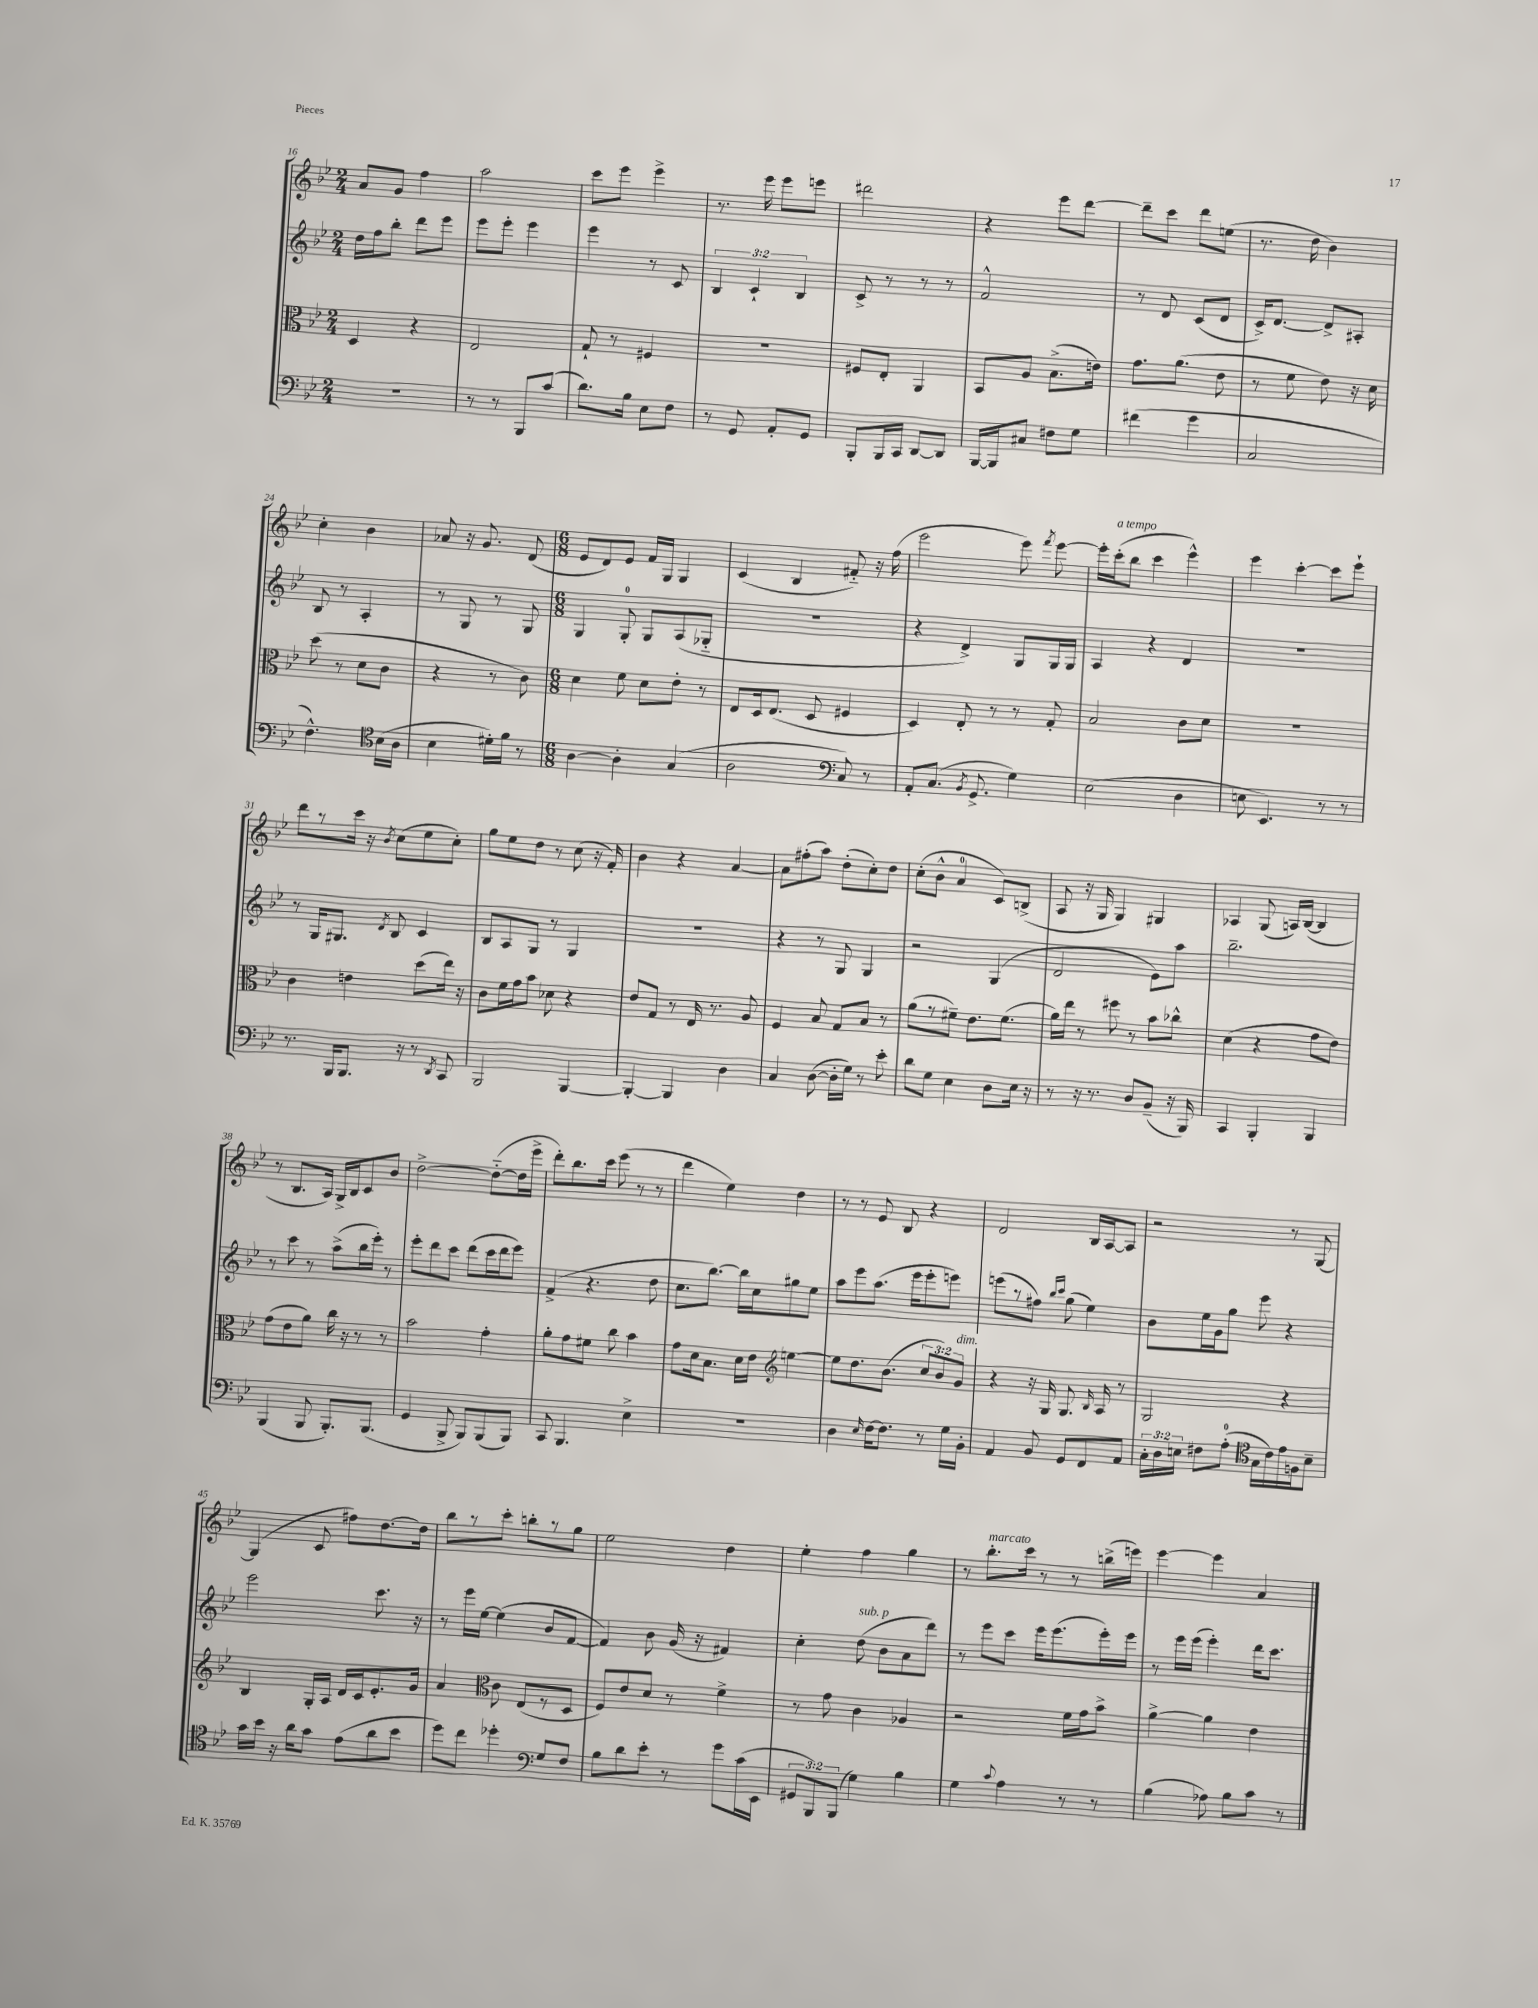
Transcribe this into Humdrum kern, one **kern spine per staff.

**kern	**kern	**kern	**kern
*staff4	*staff3	*staff2	*staff1
*clefF4	*clefC3	*clefG2	*clefG2
*k[b-e-]	*k[b-e-]	*k[b-e-]	*k[b-e-]
*M2/4	*M2/4	*M2/4	*M2/4
2r	4D	16dd	8a
.	.	16ff	.
.	.	8bb-'	8g
.	4r	8ddd	4ff
.	.	8eee-	.
=	=	=	=
8r	2E-	8eee-	2aa
8r	.	8eee-'	.
8BBB-	.	4eee-	.
(8c	.	.	.
=	=	=	=
8.d)	8G`	4eee-	8ccc
.	8r	.	8eee-
16B-	.	.	.
8E-	4F#	8r	4eee-^
8F	.	8c	.
=	=	=	=
8r	2r	6B-	8.r
8GG	.	.	.
.	.	6c`	.
.	.	.	16eee-
8AA'	.	.	8eee-
.	.	6B-	.
8GG	.	.	8eee
=	=	=	=
8BBB-'	8F#	8c^	2ddd#
16BBB-	8E-'	8r	.
16CC	.	.	.
[8DD	4AA	8r	.
8DD]	.	8r	.
=	=	=	=
[16BBB-	8BB-	2f^^	4r
16BBB-]	.	.	.
8C#	8A	.	.
8F#	(8.B-^	.	8eee-
8G	.	.	[8ddd
.	16e)	.	.
=	=	=	=
(4f#	8.g	8r	8ddd~]
.	.	8d	8ccc
.	(8.a	.	.
4g	.	(8c	8ddd
.	8e-	8d	(8ee
=	=	=	=
2C	8r	16c^)	8.r
.	.	[8.d	.
.	8f	.	.
.	.	.	16dd
.	8e-)	8d^]	4b-)
.	16r	8A#'	.
.	16d	.	.
=	=	=	=
4.F^^)	(8dd	8B-	4cc'
.	8r	8r	.
.	8d	4A'	4b-
*clefC4	*	*	*
(16B-	8c	.	.
16A	.	.	.
=	=	=	=
4B-	4r	8r	8a-
.	.	8G	16r
.	.	.	8.g
16d#')	8r	8r	.
16f	.	.	.
8r	8c)	8G	(8d
=	=	=	=
*M6/8	*M6/8	*M6/8	*M6/8
[4A	4d	4G	8e-
.	.	.	8d)
4A']	8f	8G'	8e-
.	8d	8G	16f
.	.	.	16G
(4G	8e-'	(8A	4G
.	8r	8G-'~	.
=	=	=	=
2A	8E-	2.r	(4c
.	16D	.	.
.	(8.E-	.	.
.	.	.	4B-
.	8D	.	.
8C)	4F#	.	8f#'~)
8r	.	.	16r
.	.	.	(16ff
=	=	=	=
*clefF4	*	*	*
8AA'	4D)	4r	2eee-
(8.C	.	.	.
.	8E-'	4d^)	.
8qBB-	.	.	.
8.GG^	.	.	.
.	8r	.	.
4G)	8r	8G	8eee-)
.	.	.	8qfff
.	8G'	16G	[8eee-
.	.	16G	.
=	=	=	=
(2E-	2B-	4A	16eee-']
.	.	.	(16ccc'
.	.	.	8bb-
.	.	4r	4ccc
4D	8c	4d	4eee-^^)
.	8d	.	.
=	=	=	=
8E	2.r	2.r	4eee-
4.EE-)	.	.	.
.	.	.	[4ccc'
8r	.	.	8ccc]
8r	.	.	8eee-`
=	=	=	=
8.r	4c	8r	8ddd
.	.	16G	8r
16BBB-	.	8.G#	.
8.BBB-	4e	.	16ccc
.	.	.	16r
.	.	8qd	8qb-
.	.	8B-	(8cc
16r	.	.	.
8r	(8dd	4c	8ee-
8qDD	.	.	.
8CC	16ee-)	.	8cc')
.	16r	.	.
=	=	=	=
2BBB-	8c	8B-	8gg
.	16f	8A	8ee-
.	16g	.	.
.	8b-	8G	8dd
.	8d-	8r	8r
[4BBB-	4r	4G	(8cc
.	.	.	16r
.	.	.	16f')
=	=	=	=
4BBB-'_	8e-	2.r	4b-
.	8G	.	.
4BBB-]	8r	.	4r
.	16E-	.	.
.	8.r	.	.
4D	.	.	[4a
.	8A	.	.
=	=	=	=
4C	4F	4r	8a]
.	.	.	(8ff#'
([8D	8B-	8r	8aa)
16D']	8G	8G	(8dd'
16G)	.	.	.
8r	8B-	4G	8cc')
8e-'	8r	.	8dd
=	=	=	=
8d	(8a	2r	(8cc'
8G	8r	.	8b-^^
4E-	8f#~)	.	4a
.	8.e-	.	.
8D	.	(4G	8c)
.	(8.f#	.	.
16E-	.	.	(8B^
16r	.	.	.
=	=	=	=
8r	16a)	2d	8A
.	16ee-	.	.
16r	8r	.	16r
8.r	.	.	16G
.	8ff#	.	4G)
8D	8r	.	.
(8BB-~	8b-	8e-)	4G#
16r	8cc-^^	8aa	.
16BBB-)	.	.	.
=	=	=	=
4CC	(4d	2.bb-~	4A-
4BBB-'	4r	.	(8G
.	.	.	16A)
.	.	.	([16B-
4BBB-	8g	.	4B-]
.	8e-)	.	.
=	=	=	=
(4BBB-	(8g	8r	8r
.	8e-	8ccc	8.B-
8BBB-	8a)	8r	.
.	.	.	16A)
8.BBB-')	16cc	(8aa^	16G^
.	16r	.	16B-
.	8r	16bb-	8c
(8.BBB-	.	16eee-')	.
.	8r	8r	8b-
=	=	=	=
4GG	2b-	8eee-'	[2dd^
.	.	8ddd	.
8BBB-^	.	8ccc	.
8BBB-)	.	(8ddd	.
(8BBB-	4g'	16ccc	(8dd'~_
.	.	16ddd	.
8BBB-)	.	8eee-)	16dd]
.	.	.	16eee-^
=	=	=	=
8CC	8a'	(4f^	8ddd')
4.BBB-	8g	.	8.bb-
.	8f#	4.r	.
.	.	.	16ccc
.	8cc	.	(8eee-
4E-^	4b-	.	8r
.	.	8dd	8r
=	=	=	=
2.r	8g	8.cc	4ddd
.	16d	.	.
.	8.B-	[8.bb-)	.
.	.	.	4ee-)
.	16d	16bb-]	.
.	16e-	16cc	.
*	*clefG2	*	*
.	[4ee	8gg#	4dd
.	.	8ee-	.
=	=	=	=
4D	8ee]	8aa	8r
.	8.dd	8eee-	8r
16qqE-	.	.	.
[16F	.	(8.aa	8e-
8.F]	(8.b-	.	.
.	.	.	8B-
.	.	16eee-	.
8r	12cc	8eee-'	4r
.	12b-)	.	.
16G	.	8eee)	.
.	12g	.	.
16BB-'	.	.	.
=	=	=	=
4AA	4r	(8eee	2d
.	.	8r	.
8BB-	16r	8ff#)	.
.	16G	.	.
.	.	16qqbb-	.
.	.	16qqccc	.
8GG	8.G	(8gg	.
8FF	.	4ee-)	16B-
.	16qqB-	.	.
.	16A	.	[16A
8AA	8r	.	8A]
=	=	=	=
24C'	2G	8b-	2r
24D	.	.	.
24E	.	.	.
8F#	.	16ee-	.
.	.	16g	.
(8A'	.	8gg	.
16G	.	8eee-	.
16c)	.	.	.
16e-	4r	4r	8r
16F	.	.	.
8B-~	.	.	[8G
=	=	=	=
*clefC4	*	*	*
16g	4B-	2eee-	(4G]
16b-	.	.	.
16r	.	.	.
16a	.	.	.
8g	16G'	.	8c
.	16A	.	.
(8e-	16d	.	8ff#)
.	16c	.	.
8a	8.e-'	8.ccc	[8.dd
8b-	.	.	.
.	16g	16r	16dd]
=	=	=	=
8dd)	4a	8r	8bb-
8cc	.	16eee-	8r
.	.	[16ee-	.
*	*clefC3	*	*
4dd-'	8c	(4ee-]	8ccc'
.	(8E-	.	8bb'
8G	8r	8b-	8r
8F	8D	[8f	8gg
=	=	=	=
*clefF4	*	*	*
8B-	8F)	4f])	2ee-
8d	8e-	.	.
8e-'	8d	8b-	.
8r	8r	(16g	.
.	.	16r	.
8g	4f^	4f#)	4dd
(16c	.	.	.
16EE-	.	.	.
=	=	=	=
12GG#	8r	4cc'	4ee-'
12BBB-)	.	.	.
.	8g	.	.
(12BBB-	.	.	.
4G)	4c	(8dd	4ff
.	.	8b-	.
4B-	4A-	8a	4gg
.	.	8ddd)	.
=	=	=	=
4G	2r	8r	8r
.	.	8eee-	8.bb-'
8qqc	.	.	.
4A	.	8ccc	.
.	.	.	16ccc
.	.	16eee-	8r
.	.	(8.eee-	.
8r	16f	.	8r
.	16g	.	.
8r	8b-^	16eee-')	(16bb^
.	.	16eee-	16eee)
=	=	=	=
(4B-	[4a^	8r	[4eee-
.	.	16eee-	.
.	.	(16eee-	.
8A-)	4a]	4eee-')	4eee-]
8B-	.	.	.
8c	4e-	16ddd	4a
.	.	8.ccc	.
8r	.	.	.
==	==	==	==
*-	*-	*-	*-
